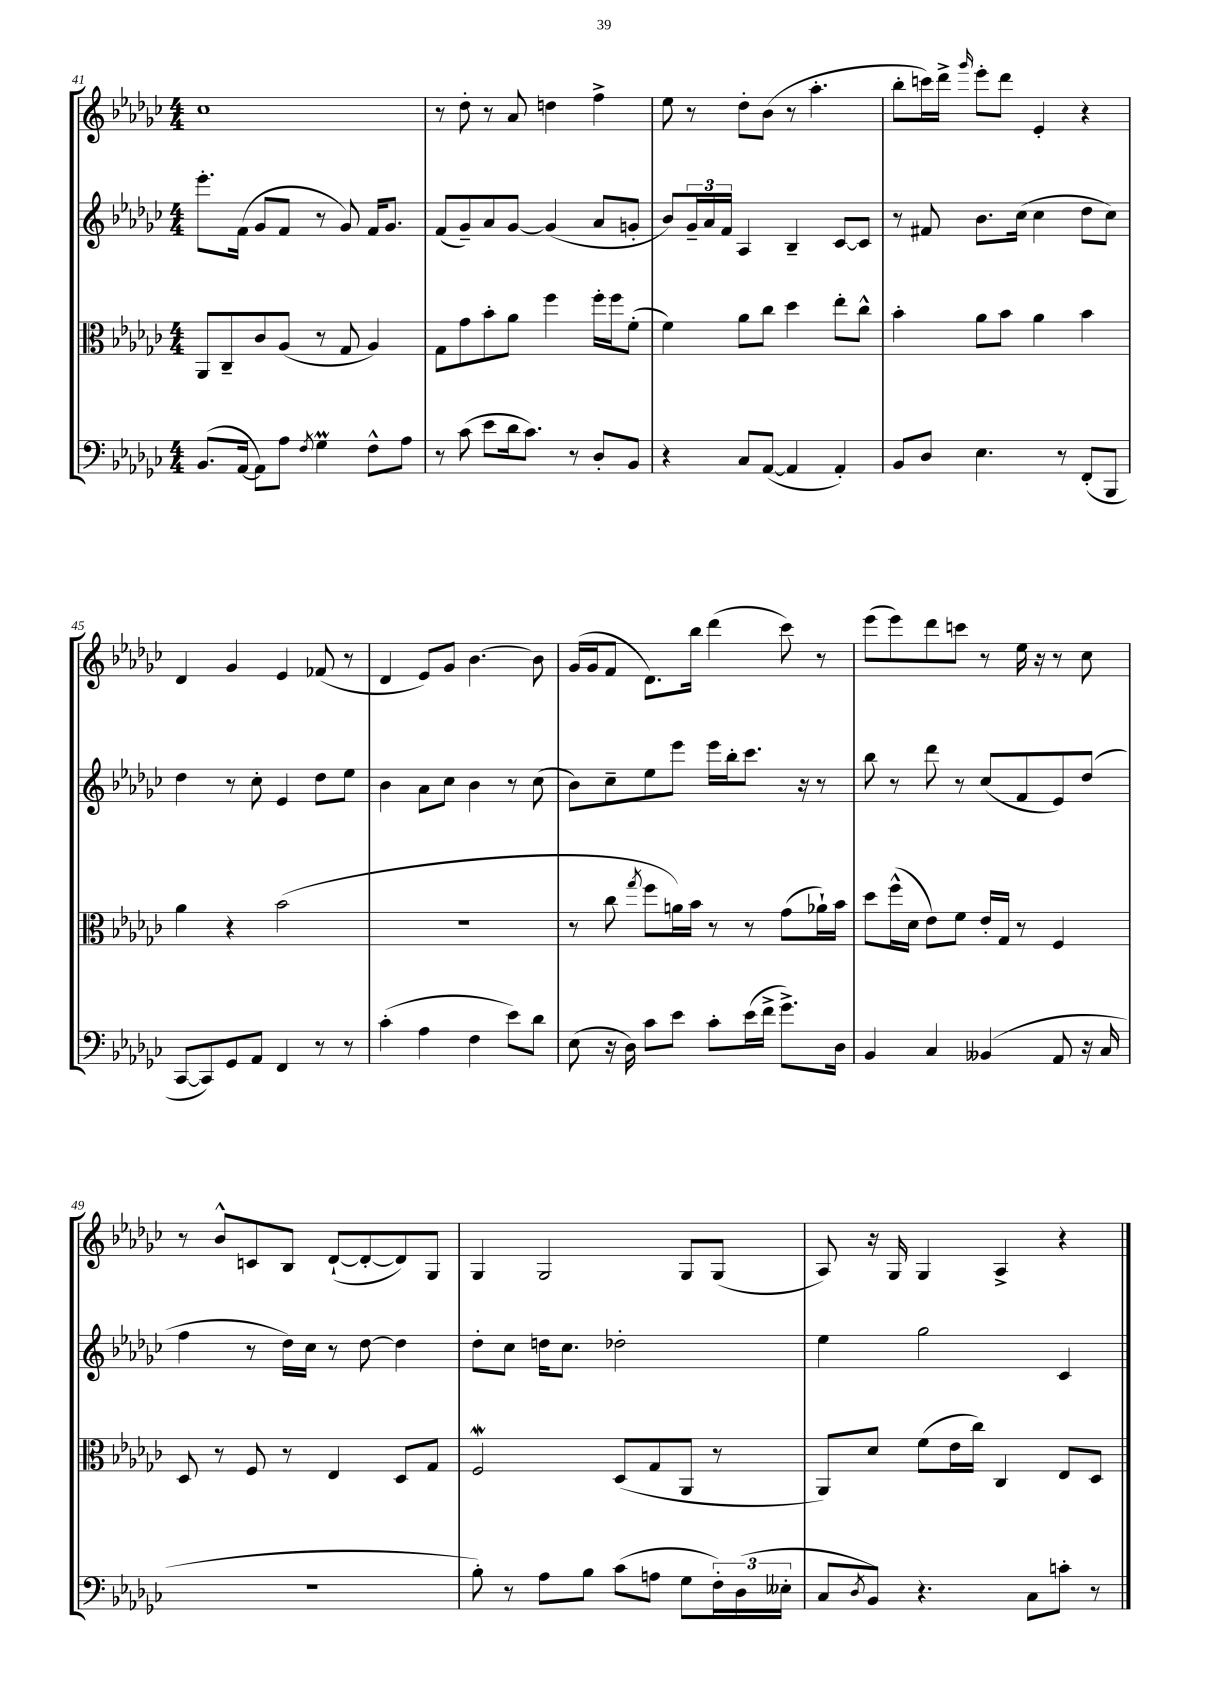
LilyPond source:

<<
\new StaffGroup <<
\new Staff = "s0" {
    \clef treble \key ges \major \numericTimeSignature \time 4/4
    ces''1 |
    r8 des''8-. r8 aes'8 d''4 f''4-> |
    ees''8 r8 des''8-. bes'8( r8 aes''4.-. |
    bes''8-. c'''16) des'''16-> \grace { ges'''16 } ees'''8-. des'''8 ees'4-. r4 |
    des'4 ges'4 ees'4 fes'8( r8 |
    des'4 ees'8) ges'8 bes'4.~ bes'8 |
    ges'16( ges'16 f'8 des'8.) bes''16 des'''4( ces'''8) r8 |
    ees'''8( ees'''8) des'''8 c'''8 r8 ees''16 r16 r8 ces''8 |
    r8 bes'8-^ c'8 bes8 des'8~-!( des'8~-. des'8) ges8 |
    ges4 ges2 ges8 ges8( |
    aes8) r16 ges16 ges4 aes4-> r4 \bar "|." |
}
\new Staff = "s1" {
    \clef treble \key ges \major \numericTimeSignature \time 4/4
    ees'''8.-. f'16( ges'8 f'8 r8 ges'8) f'16 ges'8. |
    f'8( ges'8--) aes'8 ges'8~ ges'4( aes'8 g'8-. |
    bes'8) \tuplet 3/2 { ges'16-- aes'16 f'16 } aes4 bes4-- ces'8~ ces'8 |
    r8 fis'8 bes'8. ces''16( ces''4 des''8 ces''8) |
    des''4 r8 ces''8-. ees'4 des''8 ees''8 |
    bes'4 aes'8 ces''8 bes'4 r8 ces''8( |
    bes'8) ces''8-- ees''8 ees'''8 ees'''16 bes''16-. ces'''8. r16 r8 |
    bes''8 r8 des'''8 r8 ces''8( f'8 ees'8) des''8( |
    f''4 r8 des''16) ces''16 r8 des''8~ des''4 |
    des''8-. ces''8 d''16 ces''8. des''2-. |
    ees''4 ges''2 ces'4 \bar "|." |
}
\new Staff = "s2" {
    \clef alto \key ges \major \numericTimeSignature \time 4/4
    aes,8 ces8-- ces'8 aes8( r8 ges8 aes4) |
    ges8 ges'8 bes'8-. aes'8 f''4 f''16-. f''16 f'8-.( |
    f'4) aes'8 ces''8 des''4 ees''8-. ces''8-^ |
    bes'4-. aes'8 bes'8 aes'4 bes'4 |
    aes'4 r4 bes'2( |
    R1 |
    r8 ces''8 \acciaccatura { ges''8 } f''8 a'16) bes'16 r8 r8 ges'8( aes'16-!) bes'16 |
    des''8 f''16-^( des'16 ees'8) f'8 ees'16-. ges16 r8 f4 |
    des8 r8 f8 r8 ees4 des8 ges8 |
    f2\mordent des8( ges8 aes,8 r8 |
    aes,8) des'8 f'8( ees'16 ces''16) ces4 ees8 des8 \bar "|." |
}
\new Staff = "s3" {
    \clef bass \key ges \major \numericTimeSignature \time 4/4
    bes,8.( aes,16~ aes,8) aes8 \acciaccatura { f8 } ges4\prall f8-^ aes8 |
    r8 ces'8( ees'8 des'16 ces'8.) r8 des8-. bes,8 |
    r4 ces8 aes,8~( aes,4 aes,4-.) |
    bes,8 des8 ees4. r8 f,8-.( bes,,8 |
    ces,8~ ces,8) ges,8 aes,8 f,4 r8 r8 |
    ces'4-.( aes4 f4 ees'8) des'8 |
    ees8( r16 des16) ces'8 ees'8 ces'8-. ees'16( f'16-> ges'8.->) des16 |
    bes,4 ces4 beses,4( aes,8 r16 ces16 |
    R1 |
    bes8-.) r8 aes8 bes8 ces'8( a8 ges8 \tuplet 3/2 { f16-.) des16( eeses16-. } |
    ces8 \acciaccatura { des8 } bes,8) r4. ces8 c'8-. r8 \bar "|." |
}
>>
>>
\layout { \context { \Score currentBarNumber = #41 } }
